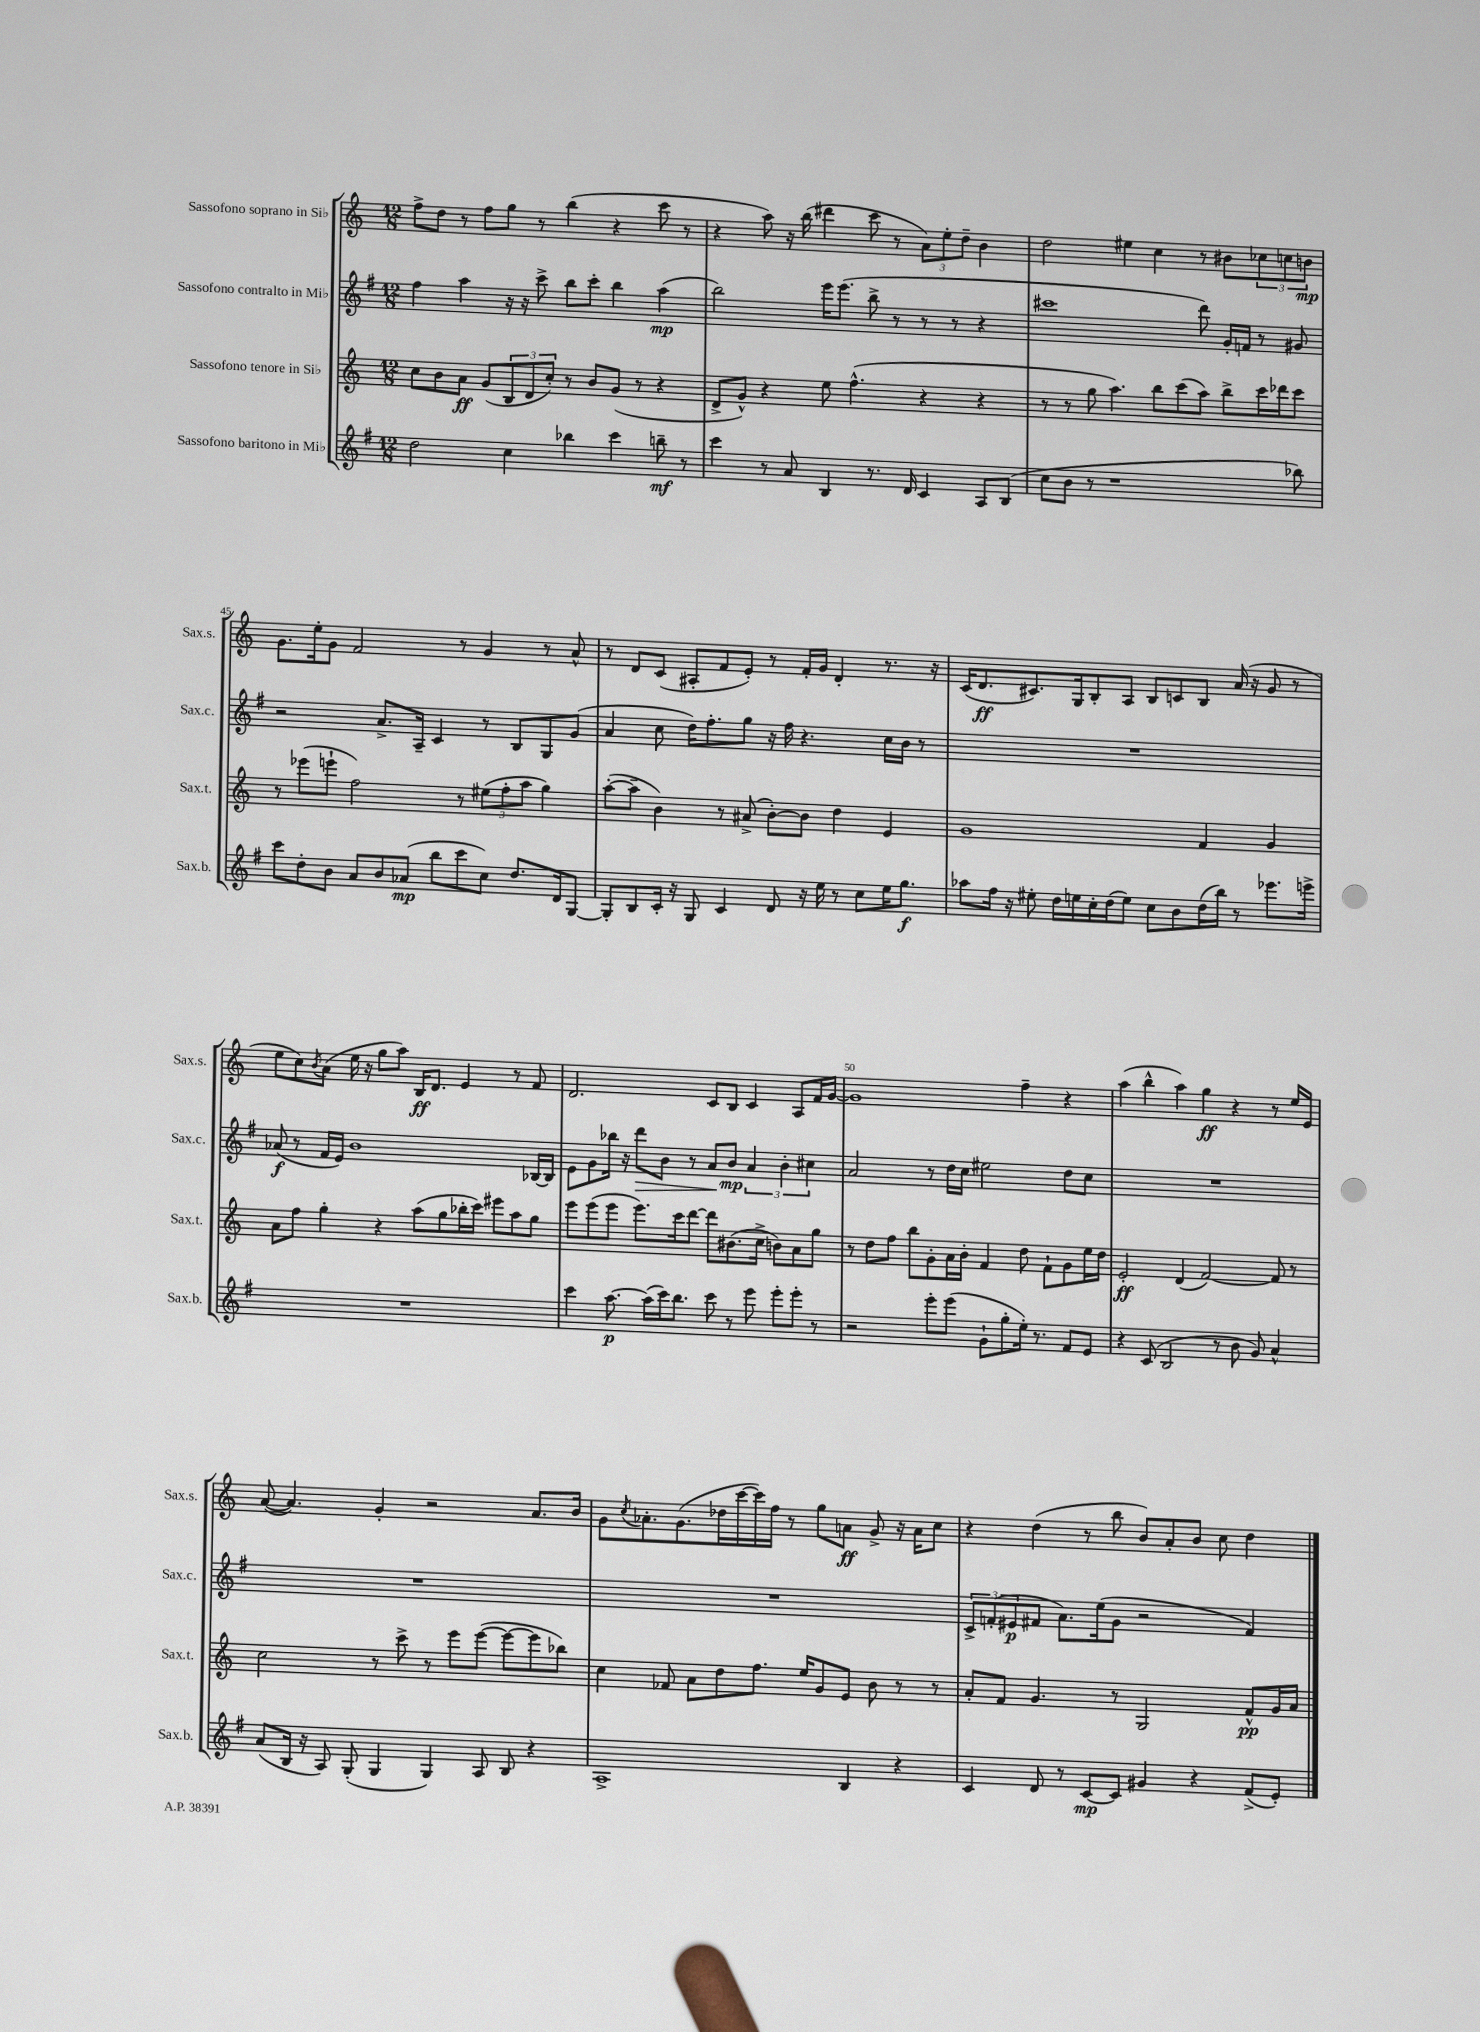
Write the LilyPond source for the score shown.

<<
\new StaffGroup <<
\new Staff = "s0" \with { instrumentName = "Sassofono soprano in Sib" shortInstrumentName = "Sax.s." } {
    \clef treble \key c \major \numericTimeSignature \time 12/8
    f''8-> d''8 r8 f''8 g''8 r8 b''4( r4 c'''8 r8 |
    r4 a''8) r16 b''16( dis'''4 c'''8 r8 \tuplet 3/2 { a'8) e''8-. d''8-- } b'4 |
    d''2 eis''4 c''4 r8 bis'8 \tuplet 3/2 { ces''8 c''8 b'8\mp } |
    g'8. e''16-. g'8 f'2 r8 g'4 r8 a'8-^ |
    r8 d'8 c'8( ais8-. f'8 e'8-.) r8 f'16-. g'16 d'4-. r8. r16 |
    c'16( d'8.\ff cis'8.) g16 b8-. a8 b8 c'8 b8 a'16( r16 g'8 r8 |
    e''8 c''8) \acciaccatura { b'8 } a'8( e''16 r16 g''8 a''8) b16\ff d'8. e'4 r8 f'8 |
    d'2. c'8 b8 c'4 a8 f'16 g'16~ |
    g'1 f''4-- r4 |
    a''4( b''4-^ a''4) g''4\ff r4 r8 e''16 e'16 |
    a'8~( a'4.) g'4-. r2 a'8. b'16 |
    g'8 \acciaccatura { c''8 } aes'8.-. g'8.( des''16 c'''16~ c'''16) f''16 r8 g''8 a'8\ff g'8-> r16 a'16 c''8 |
    r4 d''4( r8 b''8 b'8) a'8-. b'8 c''8 d''4 \bar "|." |
}
\new Staff = "s1" \with { instrumentName = "Sassofono contralto in Mib" shortInstrumentName = "Sax.c." } {
    \clef treble \key g \major \numericTimeSignature \time 12/8
    fis''4 a''4 r16 r16 c'''8-> b''8 c'''8-. b''4 a''4\mp( |
    b''2) e'''16 e'''8.( b''8-> r8 r8 r8 r4 |
    cis'''1 d'''8) g'16-. f'16 r8 gis'8 |
    r2 a'8.-> a16-- c'4 r8 b8 g8 g'8( |
    a'4 c''8 d''16) fis''8.-. g''8 r16 fis''16 r4. c''16 b'16 r8 |
    R1. |
    aes'8\f( r8 fis'16 e'16) b'1 bes16~ bes16 |
    e'8 g'8 bes''16 r16 d'''8\> b'8 r8 a'8\! b'8\mp \tuplet 3/2 { a'4 b'4-. cis''4 } |
    a'2 r8 d''16 c''16 eis''2 d''8 c''8 |
    R1. |
    R1. |
    R1. |
    \tuplet 3/2 { c'8-> f'8-.( eis'8\p } fis'8 a'8.) e''16( g'8 r2 fis'4) \bar "|." |
}
\new Staff = "s2" \with { instrumentName = "Sassofono tenore in Sib" shortInstrumentName = "Sax.t." } {
    \clef treble \key c \major \numericTimeSignature \time 12/8
    c''8 b'8 a'8\ff g'8( \tuplet 3/2 { b8 d'8 c''8-.) } r8 b'8 g'8( r8 r4 |
    d'8-> g'8-^) r4 e''8 f''4.-^( r4 r4 |
    r8 r8 g''8 a''4.) b''8 c'''8( a''8) b''8-> c'''16 des'''16 c'''8 |
    r8 ees'''8( e'''8-! f''2) r8 \tuplet 3/2 { eis''8( f''8-. a''8 } g''4) |
    a''8~-.( a''8-- b'4) r8 ais'8->( b'8~-.) b'8 d''4 e'4 |
    g'1 f'4 g'4 |
    a'8 f''8 g''4-. r4 a''8( g''8 bes''16-. c'''16) eis'''8 a''8 g''8 |
    e'''8 e'''8( e'''8 e'''8.) c'''16 d'''8~ d'''8 bis'8.( c''16-> b'8) a'8 g''8 |
    r8 d''8 f''8 b''8 g'8-. a'16 b'16-. f'4 d''8 f'8-! g'8 e''16 d''16 |
    e'2-.\ff d'4( f'2~) f'8 r8 |
    c''2 r8 c'''8-> r8 e'''8 e'''8~( e'''8~ e'''8 bes''8) |
    c''4 fes'8 a'8 d''8 f''8. e''16 g'8 e'8 b'8 r8 r8 |
    a'8-. f'8 g'4. r8 g2 f'8-^\pp g'16 a'16 \bar "|." |
}
\new Staff = "s3" \with { instrumentName = "Sassofono baritono in Mib" shortInstrumentName = "Sax.b." } {
    \clef treble \key g \major \numericTimeSignature \time 12/8
    d''2 c''4 bes''4 c'''4 b''8--\mf r8 |
    c'''4 r8 a'8 b4 r8. d'16 c'4 a8 b8( |
    c''8 b'8 r8 r1 bes''8) |
    c'''8 d''8-. b'8 a'8 b'8 aes'8\mp( b''8 c'''8 c''8) d''8. d'16 g8~ |
    g8-. b8 c'16-. r16 g8 c'4 d'8 r16 e''16 r8 c''8 e''16 g''8.\f |
    aes''8 fis''16 r16 eis''8-. d''16 e''16 c''16-. d''16( e''8) c''8 b'8 d''16( b''16) r8 ees'''8. e'''16-> |
    R1. |
    c'''4 a''8.~\p a''16( c'''16) b''8. c'''8 r8 e'''8 e'''8-. e'''8-. r8 |
    r2 e'''8-. e'''8( g'8-! g''8-. e''16-.) r8. fis'8 e'8 |
    r4 c'8( b2 r8 b'8 g'8) a'4-^ |
    a'8( b16 r16 a8) g8-.( g4 g4) a8 b8 r4 |
    a1-> b4 r4 |
    c'4 d'8 r8 c'8~\mp c'8 gis'4 r4 fis'8->( e'8-.) \bar "|." |
}
>>
>>
\layout { \context { \Score currentBarNumber = #42 \override BarNumber.break-visibility = ##(#f #t #t) barNumberVisibility = #(every-nth-bar-number-visible 5) } }
